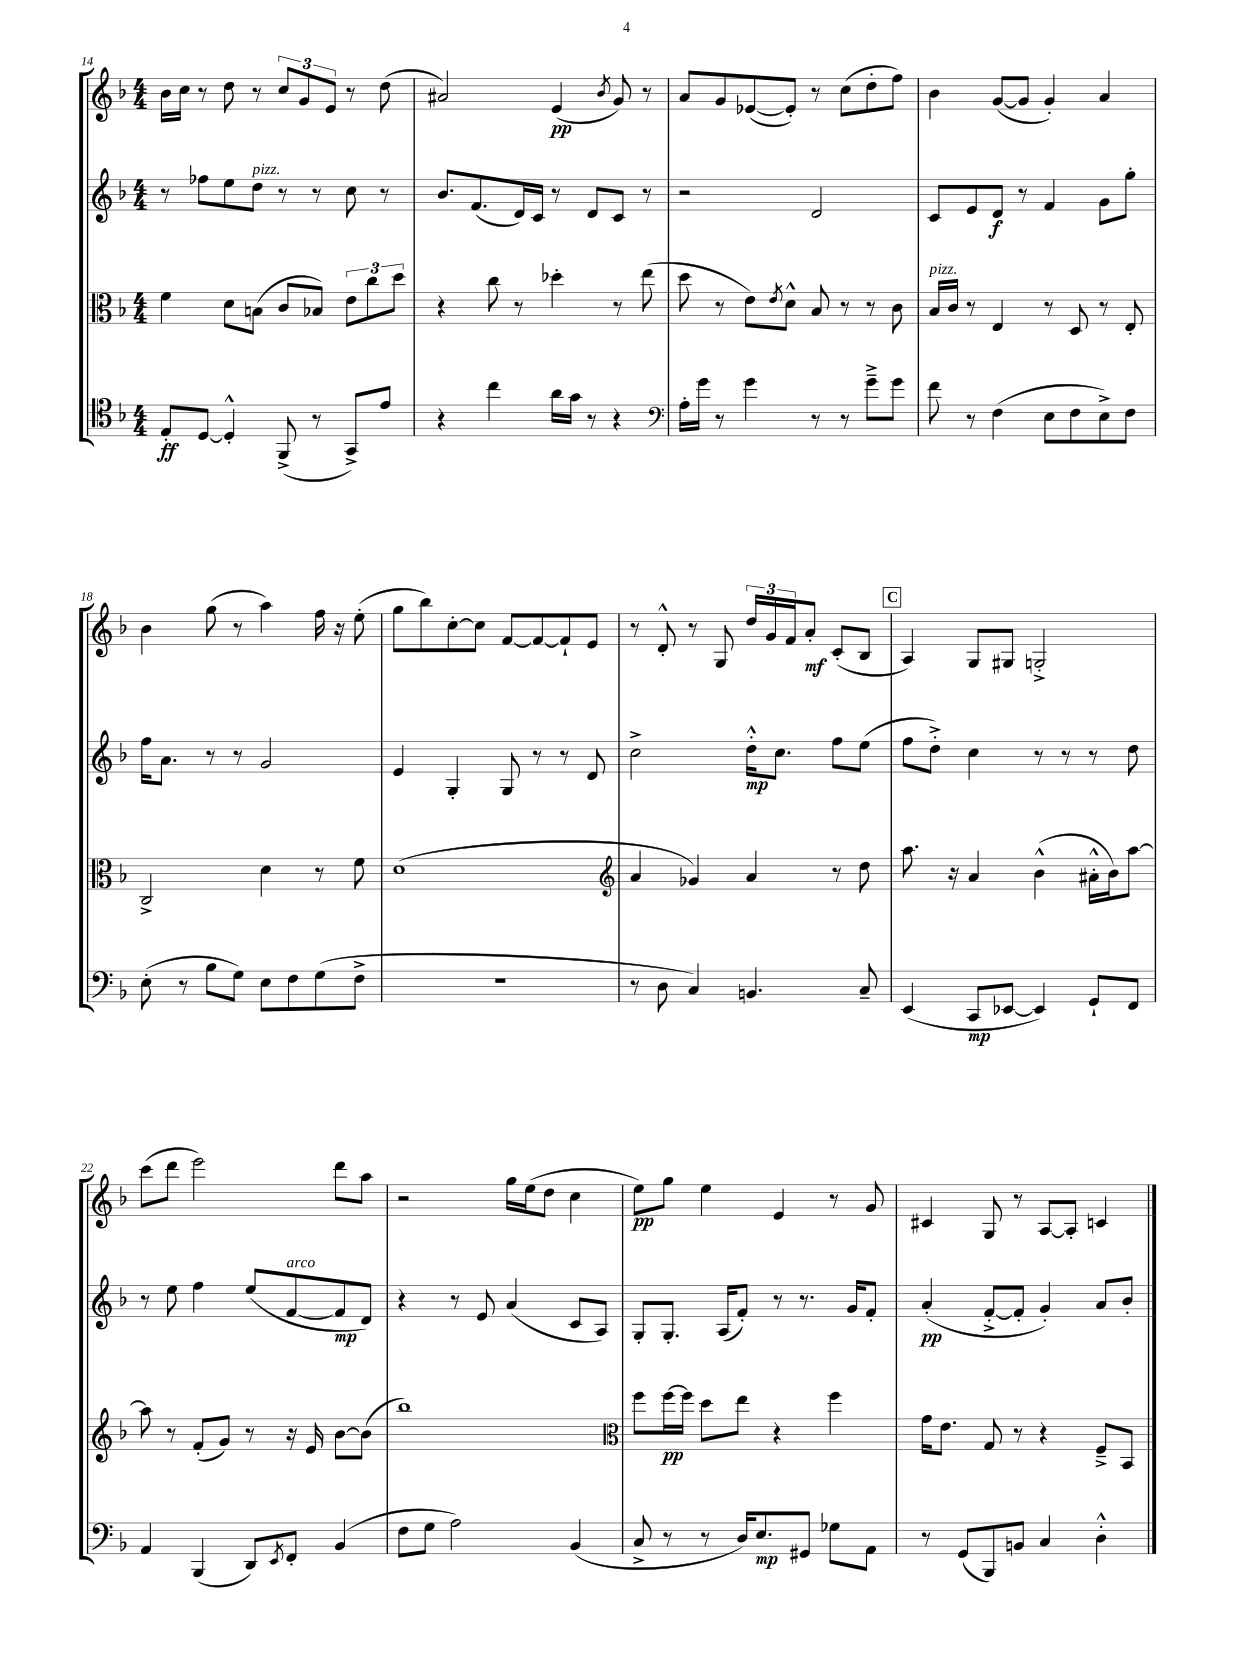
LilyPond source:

<<
\new StaffGroup <<
\new Staff = "s0" {
    \clef treble \key f \major \numericTimeSignature \time 4/4
    bes'16 c''16 r8 d''8 r8 \tuplet 3/2 { c''8 g'8 e'8 } r8 d''8( |
    ais'2) e'4\pp( \acciaccatura { bes'8 } g'8) r8 |
    a'8 g'8 ees'8~( ees'8-.) r8 c''8( d''8-. f''8) |
    bes'4 g'8~( g'8 g'4-.) a'4 |
    bes'4 g''8( r8 a''4) f''16 r16 e''8-.( |
    g''8 bes''8) c''8~-. c''8 f'8~ f'8~ f'8-! e'8 |
    r8 d'8-.-^ r8 g8 \tuplet 3/2 { d''16 g'16 f'16 } a'8-.\mf c'8-.( bes8 |
    \mark \markup { \box "C" } a4) g8 gis8 g2-.-> |
    c'''8( d'''8 e'''2) d'''8 a''8 |
    r2 g''16 e''16( d''8 c''4 |
    e''8\pp) g''8 e''4 e'4 r8 g'8 |
    cis'4 g8 r8 a8~ a8-. c'4 \bar "|." |
}
\new Staff = "s1" {
    \clef treble \key f \major \numericTimeSignature \time 4/4
    r8 fes''8 e''8 d''8^\markup { \italic "pizz." } r8 r8 c''8 r8 |
    bes'8. f'8.( d'16) c'16 r8 d'8 c'8 r8 |
    r2 d'2 |
    c'8 e'8 d'8\f r8 f'4 g'8 g''8-. |
    f''16 a'8. r8 r8 g'2 |
    e'4 g4-. g8 r8 r8 d'8 |
    c''2-> d''16-.-^\mp c''8. f''8 e''8( |
    \mark \markup { \box "C" } f''8 d''8-.->) c''4 r8 r8 r8 d''8 |
    r8 e''8 f''4 e''8( f'8~^\markup { \italic "arco" } f'8\mp d'8) |
    r4 r8 e'8 a'4( c'8 a8) |
    g8-. g8.-. a16( f'8-.) r8 r8. g'16 f'8-. |
    a'4-.\pp( f'8~-.-> f'8-. g'4-.) a'8 bes'8-. \bar "|." |
}
\new Staff = "s2" {
    \clef alto \key f \major \numericTimeSignature \time 4/4
    f'4 d'8 b8( c'8 bes8) \tuplet 3/2 { e'8 c''8 d''8 } |
    r4 c''8 r8 des''4-. r8 e''8( |
    d''8 r8 e'8) \acciaccatura { e'8 } d'8-^ bes8 r8 r8 c'8 |
    bes16^\markup { \italic "pizz." } c'16 r8 e4 r8 d8 r8 e8-. |
    c2-> d'4 r8 f'8 |
    d'1( |
    \clef treble a'4 ges'4) a'4 r8 d''8 |
    \mark \markup { \box "C" } a''8. r16 a'4 bes'4-^( ais'16-.-^ bes'16) a''8~ |
    a''8 r8 f'8-.( g'8) r8 r16 e'16 bes'8~ bes'8( |
    bes''1) |
    \clef alto f''8 f''16~\pp f''16 d''8 e''8 r4 f''4 |
    g'16 e'8. g8 r8 r4 f8---> bes,8 \bar "|." |
}
\new Staff = "s3" {
    \clef tenor \key f \major \numericTimeSignature \time 4/4
    e8-.\ff d8~ d4-.-^ f,8->( r8 g,8->) e'8 |
    r4 c''4 a'16 g'16 r8 r4 |
    \clef bass a16-. g'16 r8 g'4 r8 r8 g'8---> g'8 |
    f'8 r8 f4( e8 f8 e8->) f8 |
    e8-.( r8 bes8 g8) e8 f8 g8( f8-> |
    r1 |
    r8 d8 c4) b,4. c8-- |
    \mark \markup { \box "C" } e,4( c,8\mp ees,8~ ees,4) g,8-! f,8 |
    a,4 bes,,4( d,8) \acciaccatura { e,8 } f,8-. bes,4( |
    f8 g8 a2) bes,4( |
    c8-> r8 r8 d16) e8.\mp gis,8 ges8 a,8 |
    r8 g,8( bes,,8) b,8 c4 d4-.-^ \bar "|." |
}
>>
>>
\layout { \context { \Score currentBarNumber = #14 } }
